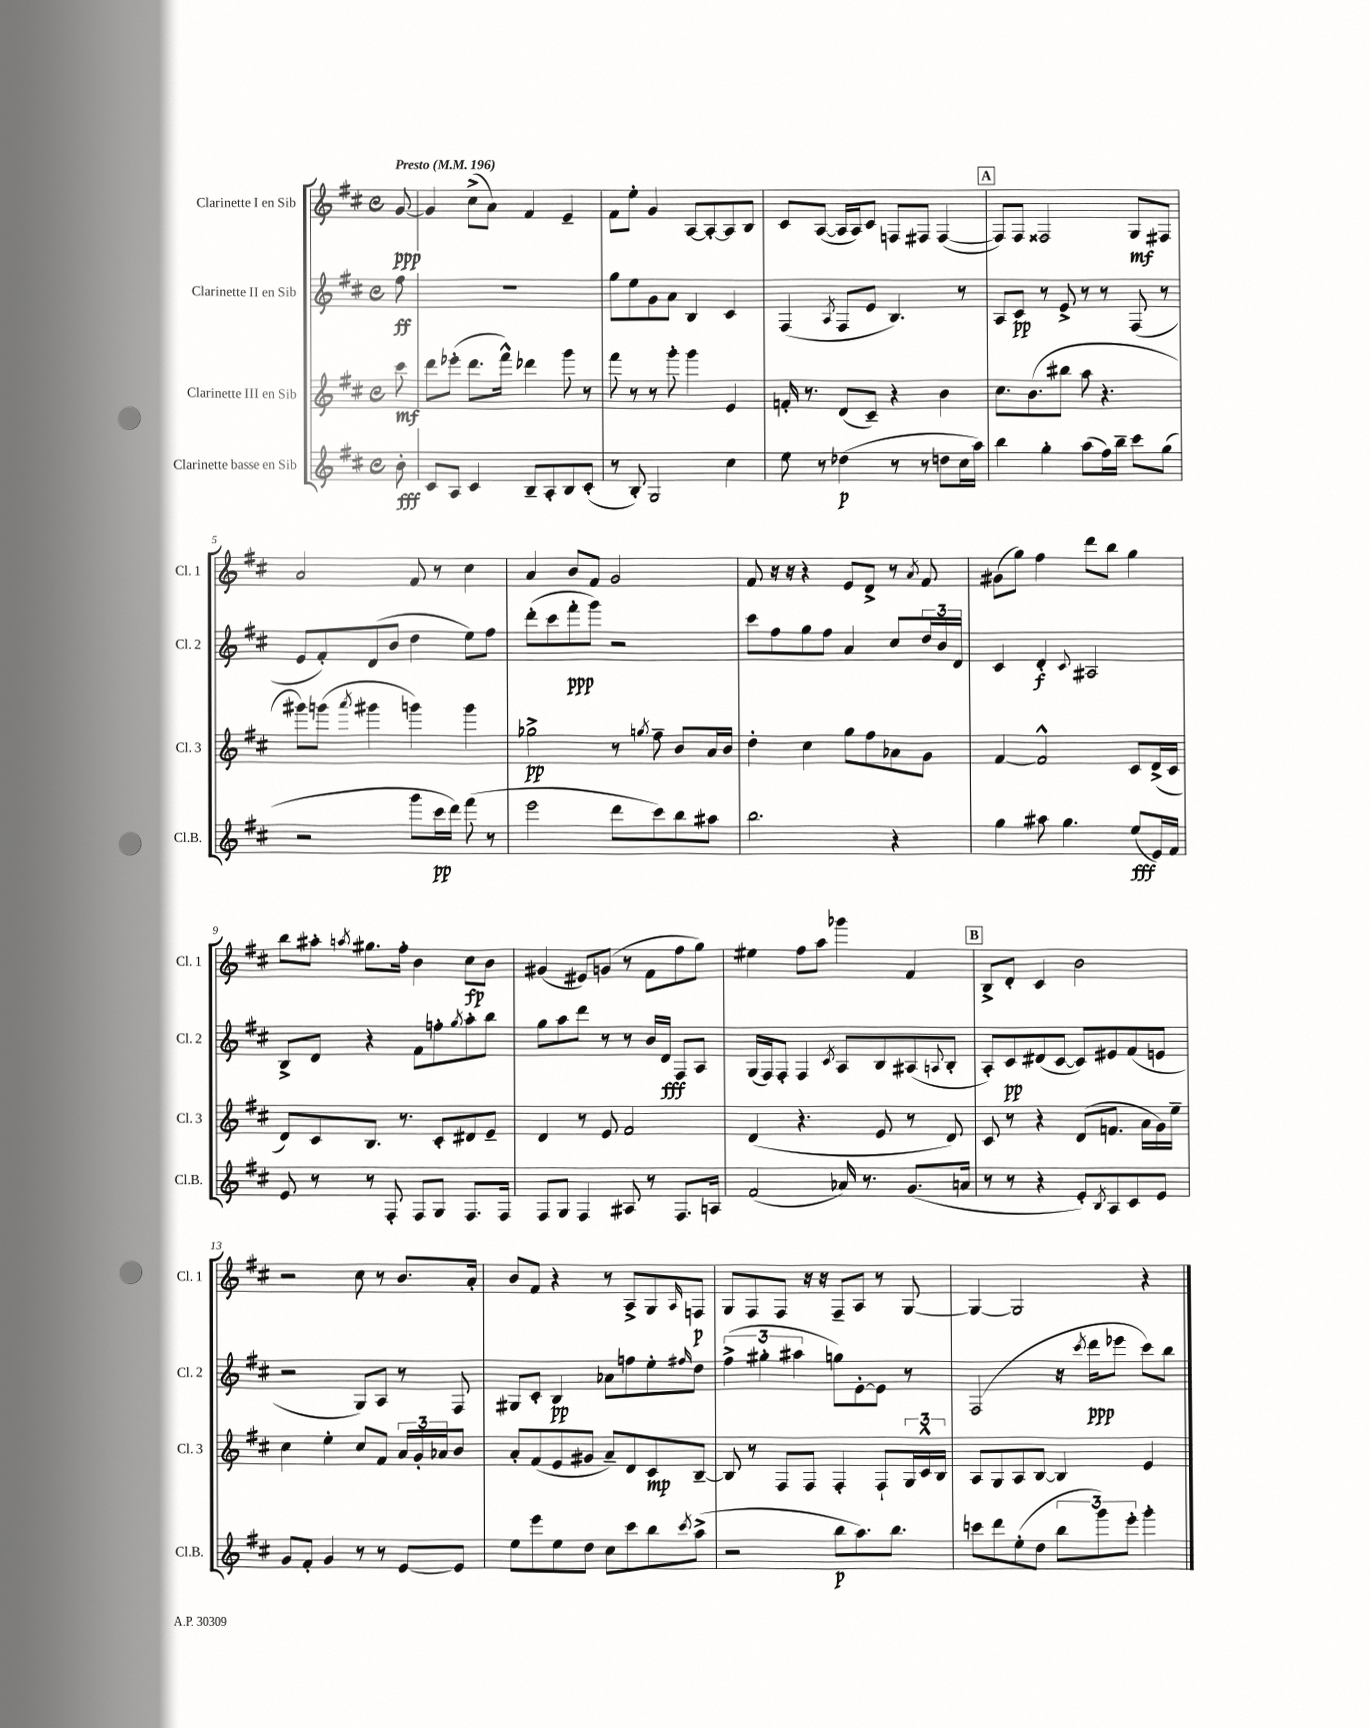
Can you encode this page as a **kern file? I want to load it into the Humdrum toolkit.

**kern	**dynam	**kern	**dynam	**kern	**dynam	**kern	**dynam
*part4	*part4	*part3	*part3	*part2	*part2	*part1	*part1
*staff4	*staff4	*staff3	*staff3	*staff2	*staff2	*staff1	*staff1
*I"Clarinette basse en Sib	*	*I"Clarinette III en Sib	*	*I"Clarinette II en Sib	*	*I"Clarinette I en Sib	*
*I'Cl.B.	*	*I'Cl. 3	*	*I'Cl. 2	*	*I'Cl. 1	*
*clefG2	*	*clefG2	*	*clefG2	*	*clefG2	*
*k[f#c#]	*	*k[f#c#]	*	*k[f#c#]	*	*k[f#c#]	*
*M4/4	*	*M4/4	*	*M4/4	*	*M4/4	*
*met(c)	*	*met(c)	*	*met(c)	*	*met(c)	*
*MM196	*	*MM196	*	*MM196	*	*MM196	*
=	=	=	=	=	=	=	=
!	!	!	!	!	!	!LO:TX:a:B:t=Presto	!
8b'\	fff	8ccc#\	mf	8ff#\	ff	[8g/	ppp
=1	=1	=1	=1	=1	=1	=1	=1
8c#/L	.	8ddd\L	.	1r	.	4g/]	.
8A/J	.	(8eee-X'\J	.	.	.	.	.
4c#/	.	8.ddd\L	.	.	.	(8cc#^\L	.
.	.	.	.	.	.	8a\J)	.
.	.	16fff#^^\Jk)	.	.	.	.	.
8B~/L	.	4ddd-X\	.	.	.	4f#/	.
8A'/	.	.	.	.	.	.	.
8B/	.	8ggg\	.	.	.	4e~/	.
(8c#'/J	.	8r	.	.	.	.	.
=2	=2	=2	=2	=2	=2	=2	=2
8r	.	8fff#\	.	8gg\L	.	8f#\L	.
8B'/)	.	8r	.	8ee\	.	8ee'\J	.
2G/	.	8r	.	8g\	.	4g/	.
.	.	8ggg'\	.	8a\J	.	.	.
.	.	4ggg\	.	4B/	.	[8A/L	.
.	.	.	.	.	.	8A'/_	.
4cc#\	.	4e/	.	4c#/	.	8A/]	.
.	.	.	.	.	.	8B/J	.
=3	=3	=3	=3	=3	=3	=3	=3
8ee\	.	16fn'/	.	(4F#/	.	8c#/L	.
.	.	8.r	.	.	.	.	.
8r	.	.	.	.	.	([8A/J	.
.	.	.	.	8qA/	.	.	.
(4dd-X\	p	(8d/L	.	8F#/L	.	16A/LL]	.
.	.	.	.	.	.	16A/J)	.
.	.	8c#~/J)	.	8e/J	.	8c#/J	.
8r	.	4r	.	4.B/)	.	8Fn/L	.
8r	.	.	.	.	.	8F#X/J	.
8ddn\L	.	4b\	.	.	.	([4F#/	.
16cc#\L	.	.	.	8r	.	.	.
16aa\JJ)	.	.	.	.	.	.	.
!!LO:REH:place=s1:t=A
=4	=4	=4	=4	=4	=4	=4	=4
4bb\	.	8.cc#\L	.	8A/L	.	8F#/L])	.
.	.	.	.	8c#/J	pp	8F#/J	.
.	.	(8.b\	.	.	.	.	.
4gg'\	.	.	.	8r	.	2F##X/	.
.	.	8bb#X\J	.	8e^/	.	.	.
(8aa\L	.	8aa\	.	8r	.	.	.
16ff#\L)	.	4.r	.	8r	.	.	.
16bb~\JJ	.	.	.	.	.	.	.
8ccc#\L	.	.	.	(8F#/	.	8G/L	mf
(8gg\J	.	.	.	8r	.	8F#X/J	.
!!LO:LB:g=z
=5	=5	=5	=5	=5	=5	=5	=5
2r	.	8ggg#X\L)	.	8e/L	.	2a/	.
.	.	(8gggn\J	.	8f#'/)	.	.	.
.	.	8qaaa/	.	.	.	.	.
.	.	4ggg#X\	.	(8d/	.	.	.
.	.	.	.	8b/J	.	.	.
8ggg\L	.	4gggn\)	.	4dd\	.	8f#/	.
16ccc#\L	pp	.	.	.	.	8r	.
16ddd\JJ)	.	.	.	.	.	.	.
(8fff#\	.	4ggg\	.	8ee\L)	.	4cc#\	.
8r	.	.	.	8ff#\J	.	.	.
=6	=6	=6	=6	=6	=6	=6	=6
2eee\	.	2gg-X^\	pp	(8ddd'\L	.	4a/	.
.	.	.	.	8ccc#\	.	.	.
.	.	.	.	8fff#'\	ppp	8b/L	.
.	.	.	.	8ggg\J)	.	8f#/J	.
8ddd\L	.	8r	.	2r	.	2g/	.
.	.	8qggn/	.	.	.	.	.
8ccc#\)	.	8ff#~\	.	.	.	.	.
8bb\	.	8b/L	.	.	.	.	.
8aa#X\J	.	16a/L	.	.	.	.	.
.	.	16b/JJ	.	.	.	.	.
=7	=7	=7	=7	=7	=7	=7	=7
2.bb\	.	4dd'\	.	8ccc#\L	.	8f#/	.
.	.	.	.	8ff#\	.	16r	.
.	.	.	.	.	.	16r	.
.	.	4cc#\	.	8gg\	.	4r	.
.	.	.	.	8ff#\J	.	.	.
.	.	8gg\L	.	4a/	.	8e/L	.
.	.	8ff#\	.	.	.	8d^/J	.
4r	.	8a-X\	.	8cc#/L	.	8r	.
.	.	.	.	.	.	8qa/	.
.	.	8g\J	.	24dd/L	.	8f#/	.
.	.	.	.	24b/	.	.	.
.	.	.	.	24d/JJ	.	.	.
=8	=8	=8	=8	=8	=8	=8	=8
4gg\	.	[4f#/	.	4c#/	.	(8g#X\L	.
.	.	.	.	.	.	8gg\J)	.
8aa#X\	.	2f#^^/]	.	4d'/	f	4ff#\	.
4.gg\	.	.	.	.	.	.	.
.	.	.	.	8qqc#/	.	.	.
.	.	.	.	2A#X/	.	8ddd\L	.
.	.	.	.	.	.	8bb\J	.
(8ee/L	fff	8c#/L	.	.	.	4gg\	.
16e/L)	.	(16d^/L	.	.	.	.	.
16f#/JJ	.	16c#/JJ	.	.	.	.	.
!!LO:LB:g=z
=9	=9	=9	=9	=9	=9	=9	=9
8e/	.	8d/L)	.	8B^/L	.	8bb\L	.
8r	.	8c#/	.	8d/J	.	8aa#X'\J	.
.	.	.	.	.	.	8qaan/	.
8r	.	8.B/J	.	4r	.	8.gg#X\L	.
8F#'/	.	.	.	.	.	.	.
.	.	8.r	.	.	.	16ff#'\Jk	.
8F#/L	.	.	.	8f#\L	.	4b\	.
8G/J	.	8c#'/L	.	8ffn'\	.	.	.
.	.	.	.	8qgg/	.	.	.
8.F#/L	.	8d#X/	.	8aa'\	.	8cc#\L	fp
.	.	8e~/J	.	8bb\J	.	8b\J	.
16F#/Jk	.	.	.	.	.	.	.
=10	=10	=10	=10	=10	=10	=10	=10
8F#/L	.	4d/	.	8gg\L	.	(4g#X/	.
8G/J	.	.	.	8aa\	.	.	.
4F#/	.	8r	.	8ddd\J	.	8e#X/L)	.
.	.	8e/	.	8r	.	(8gn/J	.
8A#X/	.	2f#/	.	8r	.	8r	.
8r	.	.	.	16b/LL	.	8f#\L	.
.	.	.	.	16d/JJ	fff	.	.
8.F#/L	.	.	.	8F#/L	.	8ff#\	.
.	.	.	.	8A/J	.	8gg\J)	.
16An/Jk	.	.	.	.	.	.	.
=11	=11	=11	=11	=11	=11	=11	=11
(2f#/	.	(4d/	.	(16G/LL	.	4ee#X\	.
.	.	.	.	16F#/J)	.	.	.
.	.	.	.	8F#'/J	.	.	.
.	.	4.r	.	4F#/	.	8ff#\L	.
.	.	.	.	.	.	8aa\J	.
.	.	.	.	8qc#/	.	.	.
16a-X/)	.	.	.	8A/L	.	4ggg-X\	.
8.r	.	.	.	.	.	.	.
.	.	8e/	.	8B/	.	.	.
(8.g/L	.	8r	.	(8A#X/	.	4f#/	.
.	.	.	.	8qqAn/	.	.	.
.	.	8d/)	.	8B'/J	.	.	.
16an/Jk	.	.	.	.	.	.	.
!!LO:REH:place=s1:t=B
=12	=12	=12	=12	=12	=12	=12	=12
8r	.	8c#/	.	8A'/L)	.	8B^/L	.
8r	.	8r	.	8c#/	pp	8d'/J	.
4r	.	4r	.	(8d#X/	.	4c#/	.
.	.	.	.	[8c#/J	.	.	.
8e'/L)	.	(8d/L	.	8c#/L])	.	2b\	.
8qB/	.	.	.	.	.	.	.
8A/	.	8.fn/J	.	8e#X/	.	.	.
8c#/	.	.	.	(8f#/	.	.	.
.	.	16a\LL	.	.	.	.	.
8e/J	.	16g\)	.	8en/J	.	.	.
.	.	16ee~\JJ	.	.	.	.	.
!!LO:LB:g=z
=13	=13	=13	=13	=13	=13	=13	=13
8g/L	.	4cc#\	.	2r	.	2r	.
8f#'/J	.	.	.	.	.	.	.
4g/	.	4ee'\	.	.	.	.	.
8r	.	8cc#/L	.	8G/L)	.	8cc#\	.
8r	.	8f#/J	.	8A/J	.	8r	.
[8e/L	.	24a/LL	.	8r	.	8.b/L	.
.	.	24g'/	.	.	.	.	.
.	.	24a-X/J	.	.	.	.	.
8e/J]	.	8b/J	.	8F#/	.	.	.
.	.	.	.	.	.	16a'/Jk	.
=14	=14	=14	=14	=14	=14	=14	=14
8ee\L	.	8a'/L	.	8G#X/L	.	8b/L	.
8eee\	.	(8f#/	.	8c#'/J	.	8f#/J	.
8ee\	.	8e/	.	4B/	pp	4r	.
8dd\J	.	8g#X/J	.	.	.	.	.
8cc#\L	.	8a~/L)	.	8a-X\L	.	8r	.
8ccc#\	.	8d/	.	8ffn\	.	8A^/L	.
8bb\	.	8c#/	mp	8ee'\	.	8G/	.
8qccc#/	.	.	.	16qqff#X/	.	16qqA/	.
(8aa^\J	.	[8B~/J	.	8dd\J	.	8Fn/J	p
=15	=15	=15	=15	=15	=15	=15	=15
2r	.	8B/]	.	(6ff#^\	.	8G/L	.
.	.	8r	.	.	.	8F#/	.
.	.	.	.	6gg#X'\	.	.	.
.	.	8F#/L	.	.	.	8F#/J	.
.	.	.	.	6aa#X\	.	.	.
.	.	8F#/J	.	.	.	16r	.
.	.	.	.	.	.	16r	.
8bb\L	p	4F#'/	.	8ggn\L)	.	8F#~/L	.
8.aa\)	.	.	.	[8e'\	.	8A/J	.
.	.	8F#`/L	.	8e\J]	.	8r	.
8.bb\J	.	.	.	.	.	.	.
.	.	24G/L	.	8r	.	[8G/	.
.	.	24c#^^/	.	.	.	.	.
.	.	24B/JJ	.	.	.	.	.
=16	=16	=16	=16	=16	=16	=16	=16
8cccn\L	.	8A/L	.	(2F#/	.	4G/_	.
8ddd\	.	8G/	.	.	.	.	.
(8ee'\	.	8A/	.	.	.	2G/]	.
8dd\J	.	[8B/J	.	.	.	.	.
12bb\L	.	4B/]	.	16r	.	.	.
.	.	.	.	8qccc#/	.	.	.
.	.	.	.	16ddd\KL	ppp	.	.
12ggg\)	.	.	.	.	.	.	.
.	.	.	.	8eee-X\J	.	.	.
12eee'\J	.	.	.	.	.	.	.
4ggg'\	.	4e/	.	8ccc#\L)	.	4r	.
.	.	.	.	8bb\J	.	.	.
==	==	==	==	==	==	==	==
*-	*-	*-	*-	*-	*-	*-	*-
